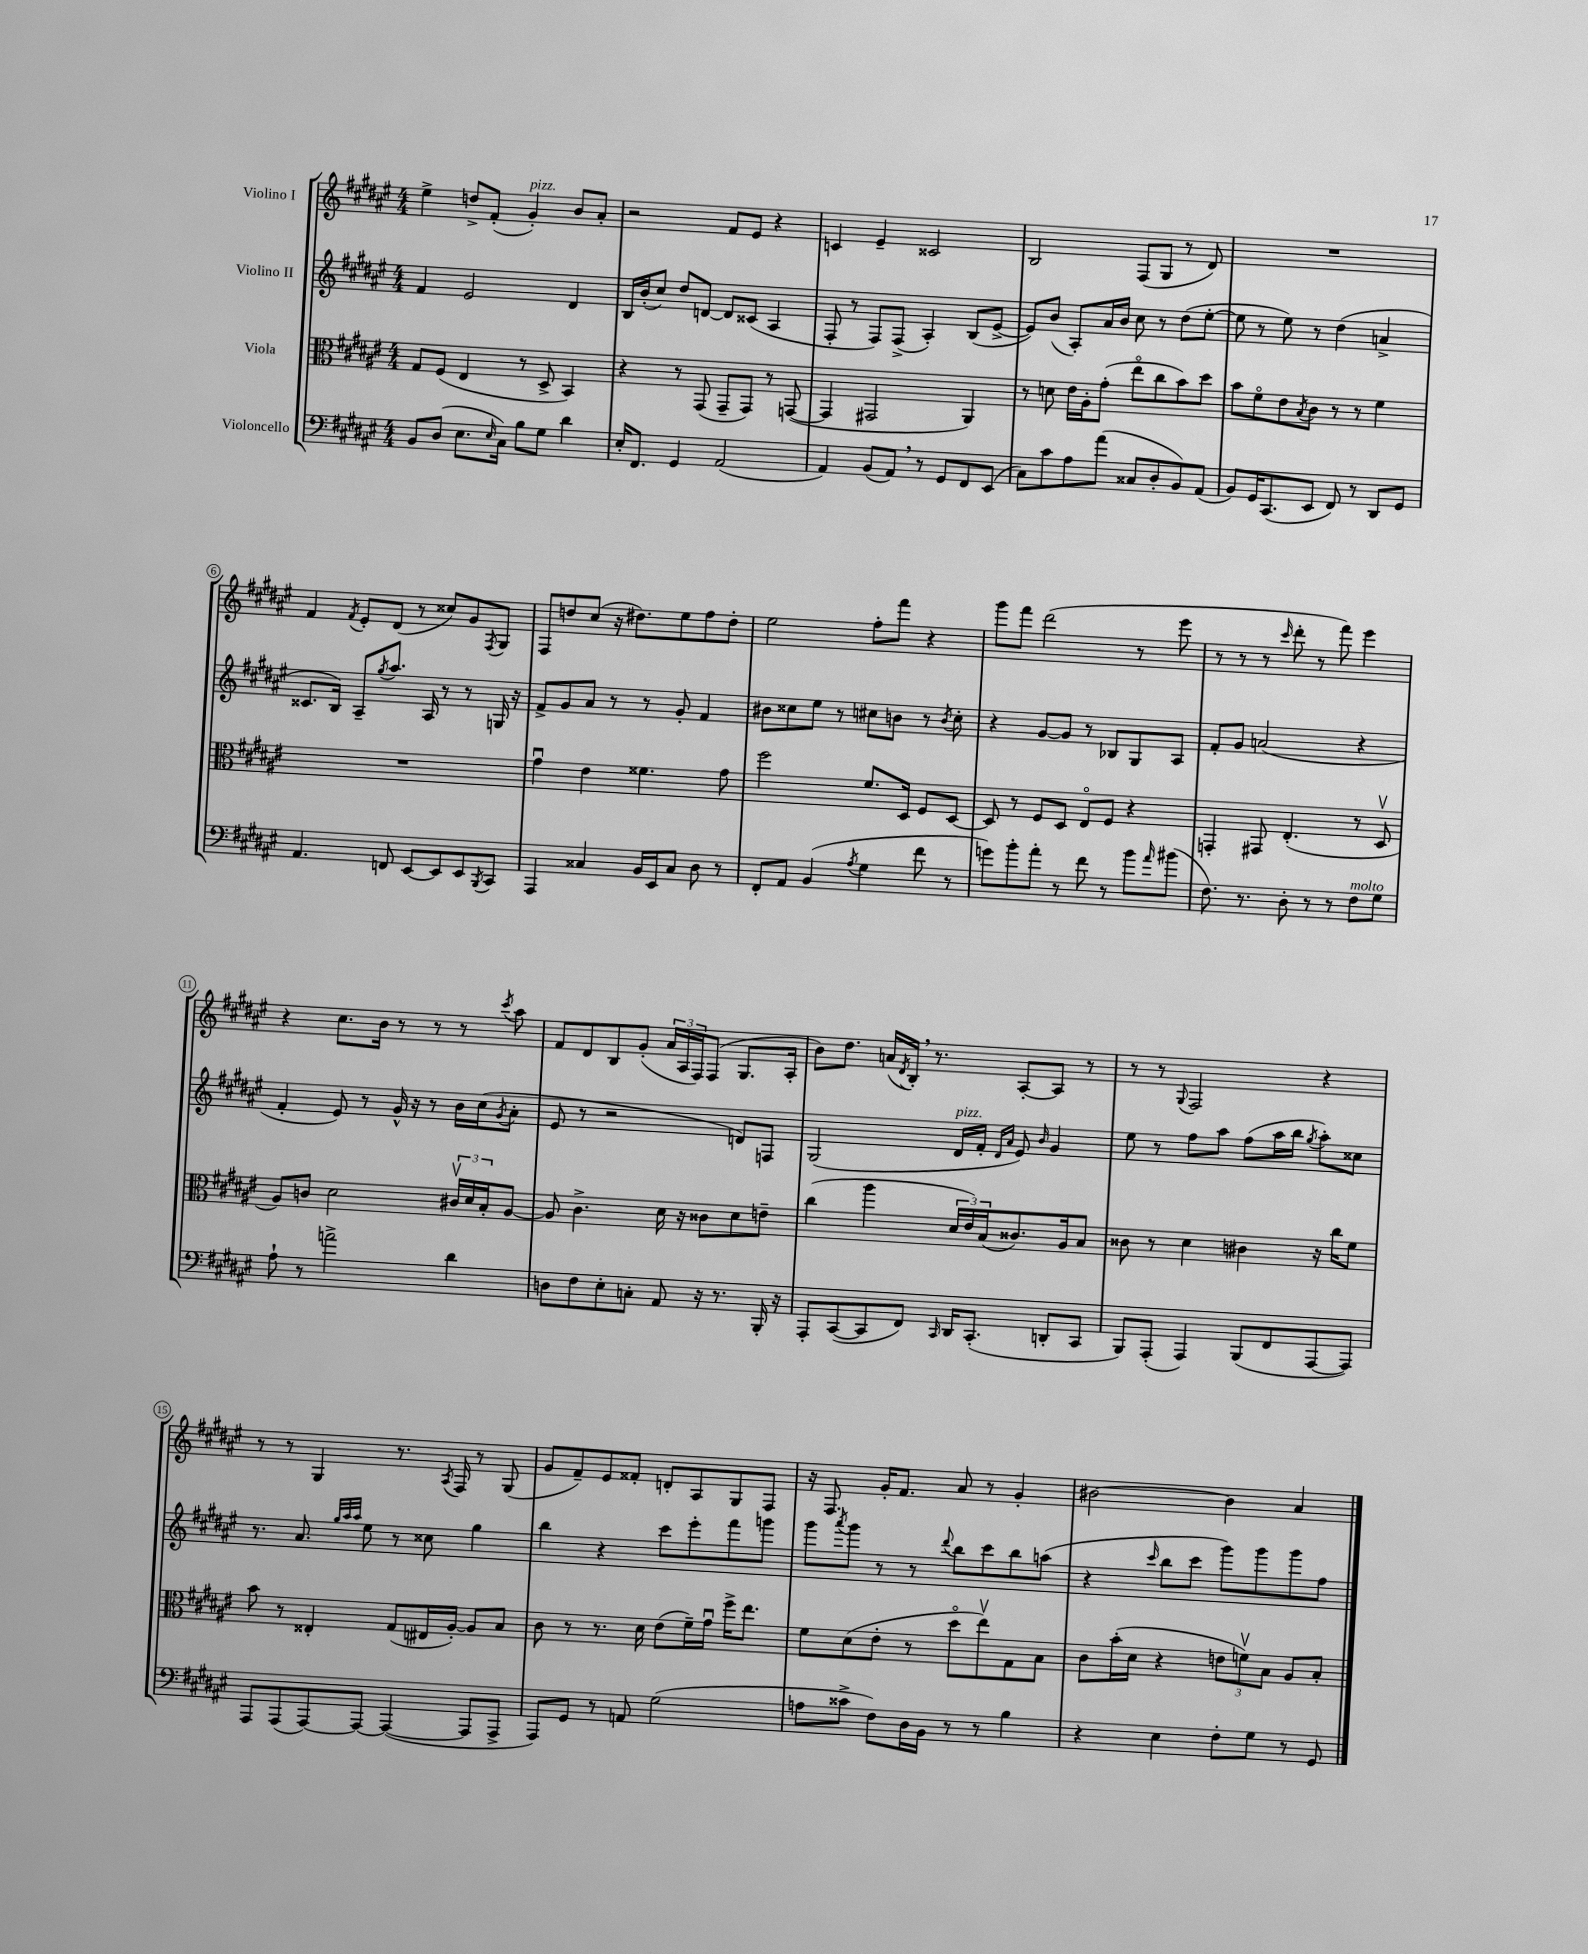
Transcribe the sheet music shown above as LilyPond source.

<<
\new StaffGroup <<
\new Staff = "s0" \with { instrumentName = "Violino I" } {
    \clef treble \key fis \major \numericTimeSignature \time 4/4
    eis''4-> d''8-> fis'8-.( gis'4-.^\markup { \italic "pizz." }) b'8 ais'8-. |
    r2 fis'8 eis'8 r4 |
    c'4 eis'4-- cisis'2 |
    b2 fis8( gis8 r8 dis'8) |
    R1 |
    fis'4 \acciaccatura { fis'8 } eis'8-. dis'8( r8 cisis''8) gis'8 \acciaccatura { fis8 } gis8 |
    fis8 d''8 cis''8( r16 dis''8.) eis''8 fis''8 dis''8-. |
    eis''2 fis''8-. fis'''8 r4 |
    gis'''8 fis'''8 dis'''2( r8 eis'''8 |
    r8 r8 r8 \grace { cis'''16 } dis'''8-. r8 fis'''8) eis'''4 |
    r4 cis''8. b'16 r8 r8 r8 \acciaccatura { cis'''8 } ais''8 |
    fis'8 dis'8 b8 gis'8-.( \tuplet 3/2 { ais'16 ais16 fis16) } fis8( gis8. ais16-. |
    b'8) dis''8. a'16( \acciaccatura { dis'8 } b16-.) \breathe r8. ais8~-. ais8 r8 |
    r8 r8 \appoggiatura { gis8 } fis2 r4 |
    r8 r8 gis4 r8. \acciaccatura { ais8 } fis16 r8 gis8( |
    gis'8 fis'8--) eis'8 fisis'8-. d'8-. ais8 gis8 fis8 |
    r16 fis8. gis'16-. fis'8. ais'8 r8 gis'4-. |
    bis'2~ bis'4 ais'4 \bar "|." |
}
\new Staff = "s1" \with { instrumentName = "Violino II" } {
    \clef treble \key fis \major \numericTimeSignature \time 4/4
    fis'4 eis'2 dis'4 |
    b16 b'16-.( cis''8) dis''8 d'8~ d'8 cisis'8( ais4 |
    fis8-. r8 fis8) fis8->( ais4-.) b8( eis'8~-> |
    eis'8) b'8( ais8-.) ais'16 b'16 cis''8 r8 dis''8( eis''8~-. |
    eis''8 r8 eis''8) r8 dis''4( a'4-> |
    cisis'8. b16) ais8-- \acciaccatura { gis''8 } ais''8. ais16 r8 r8 g16 r16 |
    fis'8-> gis'8 ais'8 r8 r8 gis'8-. fis'4 |
    bis'8 cisis''8 eis''8 r8 cis''8 b'8 r8 \acciaccatura { b'8 } cis''8-. |
    r4 gis'8~ gis'8 r8 bes8 gis8 ais8 |
    fis'8-. gis'8 a'2( r4 |
    fis'4-. eis'8) r8 gis'16-^ r16 r8 b'16 cis''16( \acciaccatura { gis'8 } ais'8-. |
    eis'8 r8 r2 d'8) f8 |
    gis2( dis'16^\markup { \italic "pizz." } fis'16-. \grace { dis'16 ais'16 } eis'8) \grace { b'16 } gis'4 |
    eis''8 r8 fis''8 ais''8 fis''8( ais''16 b''16 \acciaccatura { gis''8 } ais''8-.) cisis''8 |
    r8. ais'8. \grace { gis''32 ais''32 ais''32 } eis''8 r8 cisis''8 gis''4 |
    b''4 r4 cis'''8 eis'''8-. fis'''8 g'''8 |
    gis'''8 \acciaccatura { ais'''8 } gis'''8 r8 r8 \appoggiatura { dis'''8 } b''8 cis'''8 b''8 a''8( |
    r4 \grace { cis'''16 } b''8 cis'''8 gis'''8) gis'''8 gis'''8 fis''8 \bar "|." |
}
\new Staff = "s2" \with { instrumentName = "Viola" } {
    \clef alto \key fis \major \numericTimeSignature \time 4/4
    gis8 fis8( eis4 r8 dis8-> b,4) |
    r4 r8 gis,8( gis,8-- gis,8) r8 g,8~( |
    g,4 gis,2 ais,4) |
    r8 d'8 eis'16 ais16-. gis'8-.( eis''8\flageolet cis''8 b'8) dis''8 |
    b'8 fis'8\flageolet eis'8 \acciaccatura { b8 } cis'8 r8 r8 fis'4 |
    R1 |
    gis'4\downbow eis'4 fisis'4. gis'8 |
    fis''2 fis'8. dis16 fis8 dis8~ |
    dis8 r8 fis8 dis8 eis8\flageolet fis8 r4 |
    g,4-. gis,8 eis4.-.( r8 dis8\upbow |
    ais8) c'8 dis'2 \tuplet 3/2 { cis'16\upbow dis'16 b16-. } ais8~ |
    ais8 cis'4.-> dis'16 r16 cisis'8 dis'8 e'8-- |
    cis''4( ais''4 \tuplet 3/2 { dis'16 eis'16) b16( } cisis'8.) ais16 b8 |
    cisis'8 r8 dis'4 cis'4 r16 cis''16 fis'8 |
    b'8 r8 eisis4-. gis8( eis16 ais16~-.) ais8 b8 |
    cis'8 r8 r8. dis'16 eis'8( fis'16--) gis'16\downbow fis''16-> eis''8. |
    fis'8 dis'8( eis'8-. r8 dis''8\flageolet eis''8\upbow) gis8 b8 |
    cis'8 b'16-.( dis'16 r4 \tuplet 3/2 { e'8 f'8\upbow) b8 } ais8 b8-. \bar "|." |
}
\new Staff = "s3" \with { instrumentName = "Violoncello" } {
    \clef bass \key fis \major \numericTimeSignature \time 4/4
    b,8 dis8( eis8. \grace { eis16 } cis16) b8 gis8 dis'4 |
    eis16-. fis,8. gis,4 ais,2( |
    ais,4) b,8( ais,8) \breathe r8 gis,8 fis,8 eis,8( |
    cis8) cis'8 ais8 ais'8( cisis8 dis8-. b,8) ais,8( |
    b,8) gis,16 cis,8.( eis,8 fis,8) r8 dis,8 gis,8 |
    ais,4. f,8 eis,8~ eis,8 eis,8 \acciaccatura { b,,8 } cis,8 |
    ais,,4 cisis4 b,16 eis,16 cisis8 dis8 r8 |
    fis,8-. ais,8 b,4( \acciaccatura { ais8 } gis4 fis'8 r8 |
    g'8) b'8-. ais'8-. r8 fis'8 r8 b'8 \grace { ais'16 } bis'8( |
    fis8.) r8. dis8-. r8 r8 fis8^\markup { \italic "molto" } gis8 |
    ais8-! r8 a'2-> dis'4 |
    d8 fis8 eis8-. c8-. ais,8 r16 r8. b,,16-. r16 |
    ais,,8-. cis,8~( cis,8 fis,8) \grace { cis,16 } dis,16 cis,8.-.( d,8-. cis,8 |
    b,,8) ais,,8-.( ais,,4) b,,8( fis,8 ais,,8~ ais,,8) |
    ais,,8 ais,,8( ais,,8~) ais,,8~ ais,,4~( ais,,8 ais,,8-> |
    ais,,8) gis,8 r8 a,8 gis2( |
    a8 cisis'8-> fis8) dis16 b,16 r8 r8 b4 |
    r4 eis4 fis8-. gis8 r8 gis,8 \bar "|." |
}
>>
>>
\layout { \context { \Score \override BarNumber.stencil = #(make-stencil-circler 0.1 0.3 ly:text-interface::print) } }
